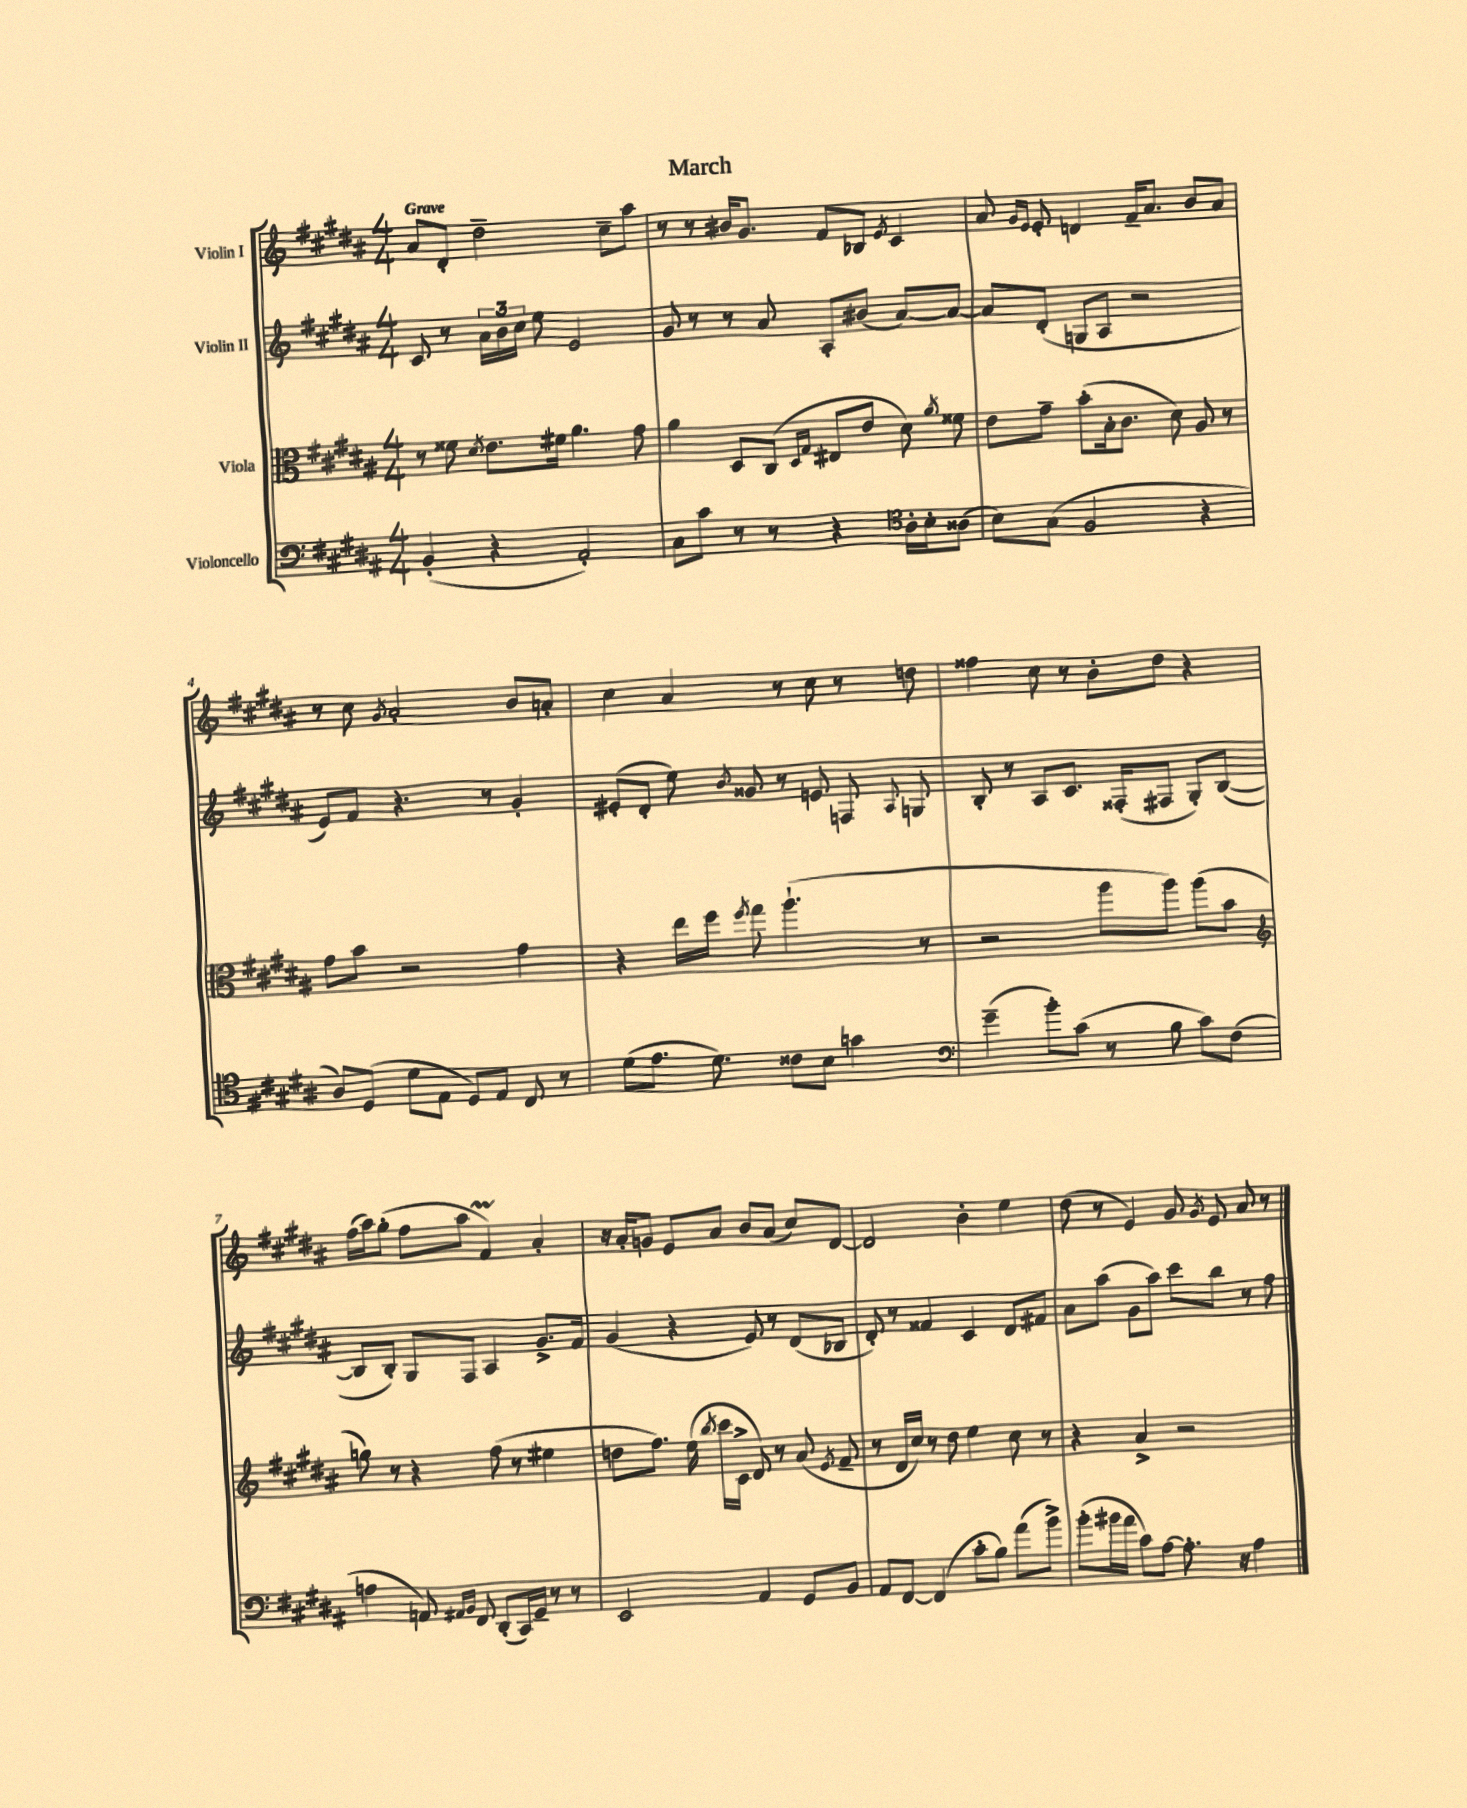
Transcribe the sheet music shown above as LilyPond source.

\header { title = "March" }
<<
\new StaffGroup <<
\new Staff = "s0" \with { instrumentName = "Violin I" } {
    \clef treble \key b \major \numericTimeSignature \time 4/4 \tempo "Grave"
    \autoBeamOff ais'8[ dis'8]-. dis''2-- cis''8[-- ais''8] |
    r8 r8 bis'16[ gis'8.] fis'8[ bes8] \acciaccatura { e'8 } cis'4 |
    ais'8 \grace { gis'16[ e'16] } e'8-. d'4 fis'16[-- ais'8.] b'8[ ais'8] |
    r8 cis''8 \acciaccatura { gis'8 } ais'2-. b'8[ a'8]-. |
    cis''4 ais'4 r8 cis''8 r8 d''8 |
    fisis''4 cis''8 r8 b'8[-. dis''8] r4 |
    fis''16[( ais''16) gis''8]-.( fis''8[ ais''8] fis'4\prall) ais'4-. |
    r16 ais'16[-. g'8] e'8[ ais'8] b'8[ ais'8]( cis''8[) dis'8]~ |
    dis'2 b'4-. e''4 |
    dis''8( r8 e'4) gis'8 \acciaccatura { gis'8 } e'8 ais'8 r8 \bar "|." |
}
\new Staff = "s1" \with { instrumentName = "Violin II" } {
    \clef treble \key b \major \numericTimeSignature \time 4/4
    \autoBeamOff cis'8 r8 \tuplet 3/2 { ais'16[ b'16 cis''16] } e''8 e'2 |
    gis'8 r8 r8 ais'8 ais8[-. bis'8]( ais'8[~) ais'8]~ |
    ais'8[ dis'8]-.( g8[ ais8] r2 |
    e'8[) fis'8] r4. r8 gis'4-. |
    eis'8[-.( dis'8]-. e''8) \acciaccatura { b'8 } gisis'8 r8 e'8 f8 \appoggiatura { ais8 } g8 |
    b8-. r8 ais8[ cis'8.] fisis16[-.( fis8] gis8[-.) b8]~( |
    b8[ b8]-.) gis8[ fis8] ais4 gis'8.[-> fis'16] |
    gis'4( r4 e'8) r8 dis'8[( bes8] |
    dis'8-.) r8 fisis'4 cis'4 dis'8[ fis'8] |
    ais'8[ ais''8]( gis'8[ ais''8]) cis'''8[ b''8] r8 fis''8 \bar "|." |
}
\new Staff = "s2" \with { instrumentName = "Viola" } {
    \clef alto \key b \major \numericTimeSignature \time 4/4
    \autoBeamOff r8 fisis'8 \acciaccatura { dis'8 } e'8.[ fis'16] ais'4. gis'8 |
    ais'4 dis8[ cis8]( \grace { dis16[ gis16] } eis8[ e'8] dis'8) \acciaccatura { ais'8 } fisis'8 |
    e'8[ gis'8]-- b'8[-.( b16-. cis'8.] dis'8) ais8 r8 |
    gis'8[ b'8] r2 gis'4 |
    r4 e''16[ fis''16] \acciaccatura { fis''8 } gis''8 ais''4.-!( r8 |
    r2 ais''8[ ais''8]) ais''8[( b'8] |
    \clef treble g''8) r8 r4 fis''8( r8 eis''4 |
    d''8[ fis''8.]) e''16( \acciaccatura { b''8 } cis'''16[ cis'16]-> dis'8) r8 ais'8( \acciaccatura { e'8 } fis'8-- |
    r8 dis'16[ cis''16]) r8 dis''8 e''4 cis''8 r8 |
    r4 ais'4-> r2 \bar "|." |
}
\new Staff = "s3" \with { instrumentName = "Violoncello" } {
    \clef bass \key b \major \numericTimeSignature \time 4/4
    \autoBeamOff b,4-.( r4 ais,2-.) |
    cis8[ cis'8] r8 r8 r4 \clef tenor ais16[-. b16-. aisis8]( |
    b8[) gis8]( fis2 r4 |
    ais8[) dis8]( dis'8[ e8] dis8[) e8] cis8 r8 |
    dis'8[( e'8.] dis'8.) cisis'8[ b8] g'4 |
    \clef bass gis'4--( b'8[-.) cis'8]( r8 b8 cis'8[) fis8]( |
    a4 a,8) \grace { ais,16[ b,16] } fis,8 dis,8[-.( cis,16) gis,16]-- r8 r8 |
    e,2 ais,4 gis,8[ b,8] |
    ais,8[ fis,8]~ fis,4( cis'8[-. b8]) ais'8[( b'8]->) |
    b'8[-.( bis'16 ais'16] cis'8[) ais8]~ ais8.-. r16 ais4 \bar "|." |
}
>>
>>
